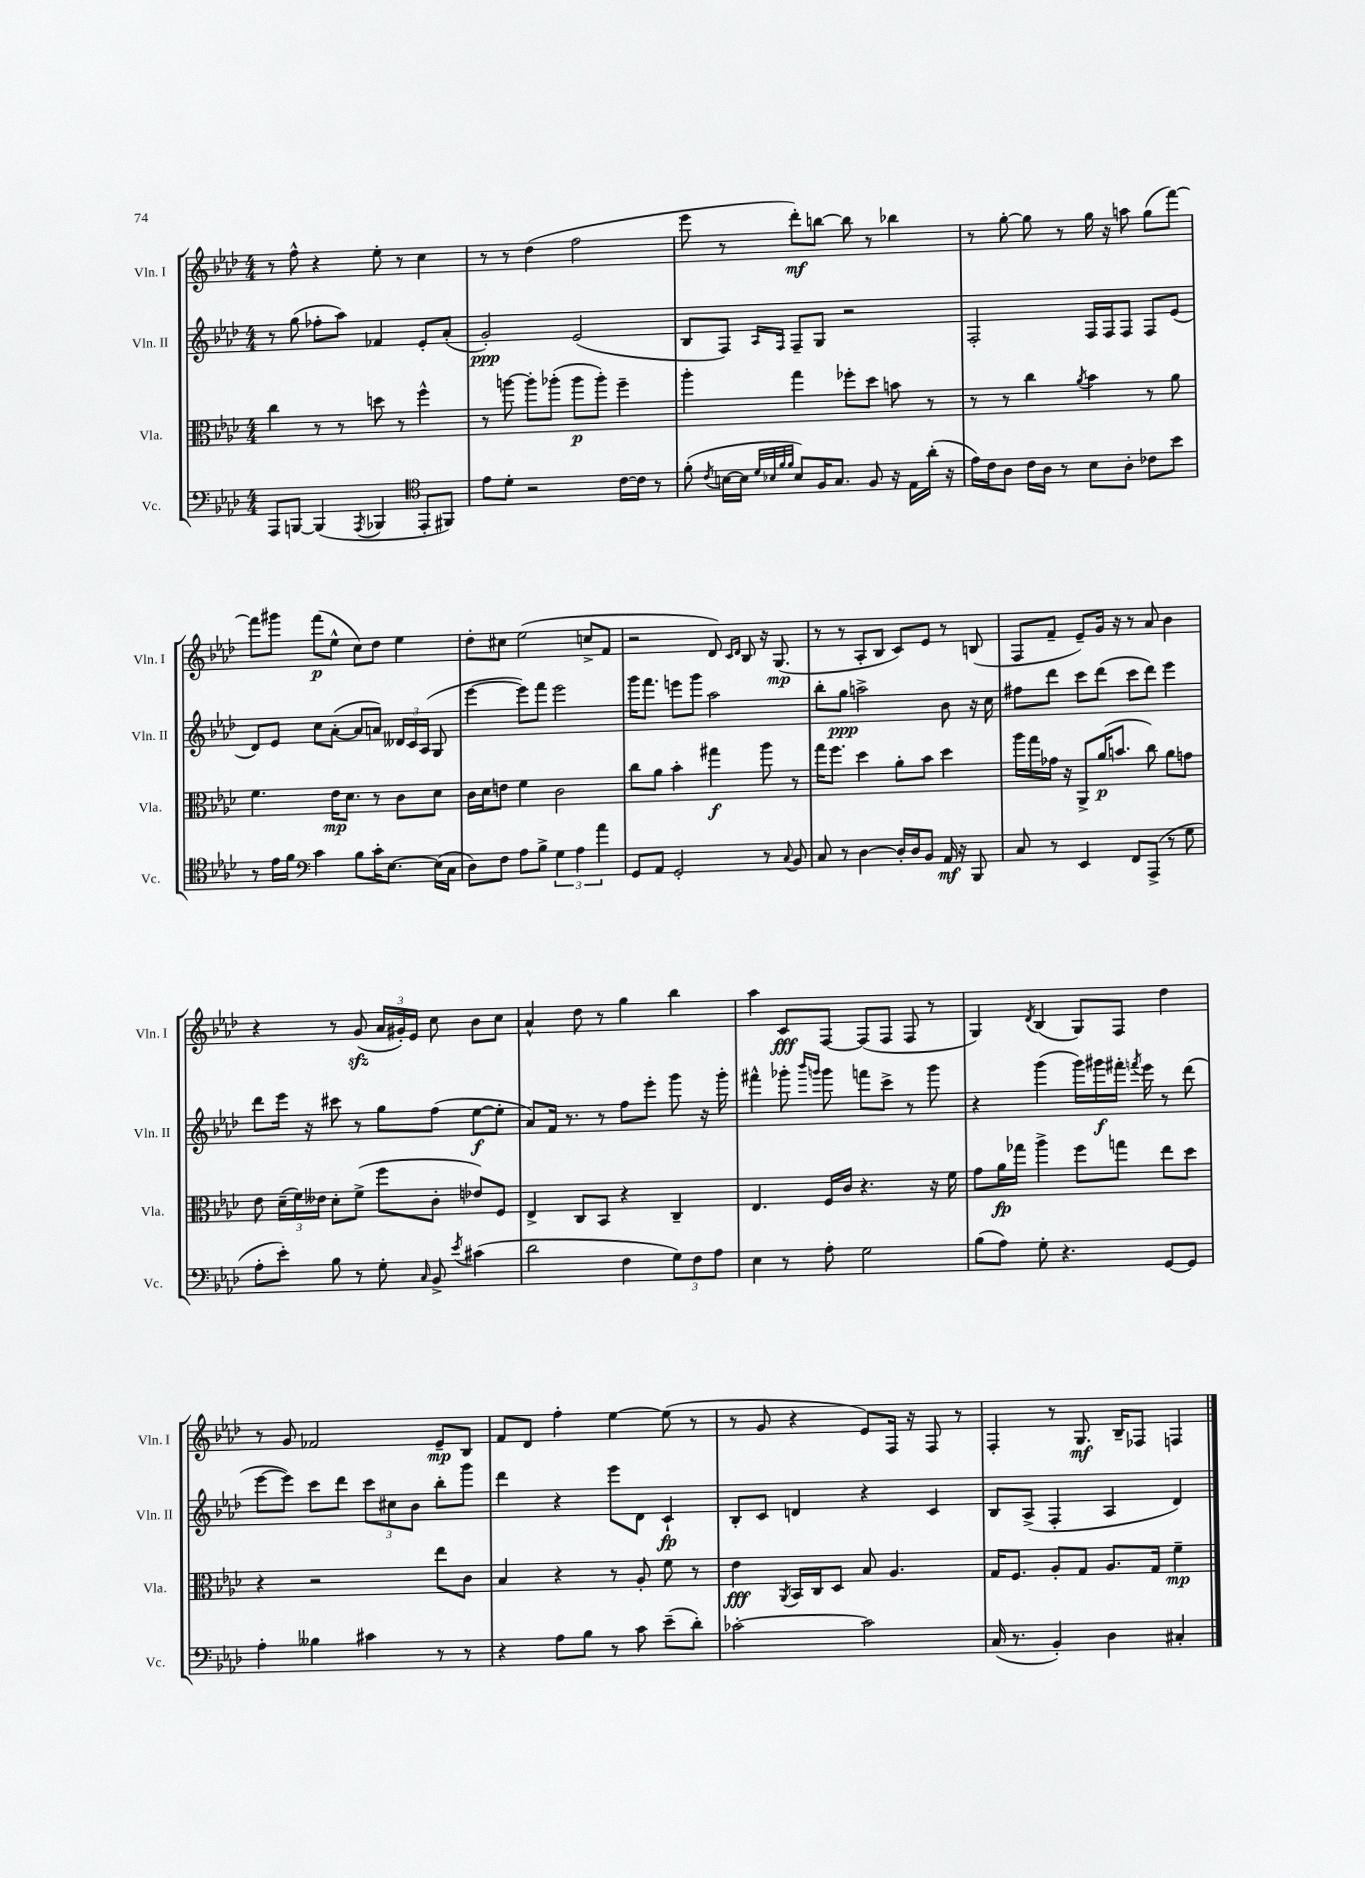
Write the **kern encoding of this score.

**kern	**kern	**kern	**kern
*staff4	*staff3	*staff2	*staff1
*clefF4	*clefC3	*clefG2	*clefG2
*k[b-e-a-d-]	*k[b-e-a-d-]	*k[b-e-a-d-]	*k[b-e-a-d-]
*M4/4	*M4/4	*M4/4	*M4/4
8AAA-	4cc	8r	8r
[8BBB	.	(8gg	8ff^^
(4BBB]	8r	8ff-'	4r
.	8r	8aa-)	.
8qAAA-	.	.	.
4BBB-	8dd	4f-	8ee-'
.	8r	.	8r
*clefC4	*	*	*
8EE-'	4ff^^	8e-'	4cc
8FF#)	.	(8a-'	.
=	=	=	=
8e-	8r	2g')	8r
8d-'	[8aa	.	8r
2r	8aa']	.	(4dd-
.	(8aa-'	.	.
.	8aa-	(2e-	2ff
.	8aa-')	.	.
[16c	4ff~	.	.
16c]	.	.	.
8r	.	.	.
=	=	=	=
(8f'	4aa-'	8B-	8eee-
8qc	.	.	.
[16B	.	8F)	8r
16B]	.	.	.
32qqd-	.	.	.
32qqB-	.	.	.
32qqf	.	16qqA-	.
32qqf	.	16qqF	.
8B-)	4gg	8F~	8ddd-')
16F	.	8G	[8bb
8.G	.	.	.
.	8ff-'	2r	8bb]
8F	8dd-	.	8r
16r	8b	.	4bb-
16E-	.	.	.
(16a-'	8r	.	.
16r	.	.	.
=	=	=	=
16e-)	8r	2F'	8r
16c	.	.	.
8A-	8r	.	[8gg'
16c	4cc	.	8gg]
16A-	.	.	.
8r	.	.	8r
.	8qa-	.	.
8B-	4b-	16F	16gg
.	.	16F	16r
8A-'	.	8F	8aa
8c-	8r	8F	(8gg
8b-	8a-	(8e-	[8fff)
=	=	=	=
8r	4.f	8d-)	8fff]
16e-	.	8e-	8ggg#
16f	.	.	.
*clefF4	*	*	*
4c	.	8cc	(8fff
.	16e-	([8a-'	8ee-^^
.	8.d-	.	.
8B-	.	8a-]	8cc)
16c'	8r	8a)	8dd-
[8.E-	.	.	.
.	8c	24d--	4ee-
.	.	24c	.
.	.	(24A-	.
(16E-]	8d-	8G	.
16C	.	.	.
=	=	=	=
8D-)	16c	[4eee-	8dd-'
.	16d-	.	.
8F	8e	.	8cc#
8A-	4f	8eee-])	(2ee-
8B-^	.	8fff	.
6G	2c	2eee-	.
6A-	.	.	.
.	.	.	8cc^
6a-	.	.	.
.	.	.	8f
=	=	=	=
8GG	8cc	16ggg	2r
.	.	8.fff	.
8AA-	8a-	.	.
2GG'	4b-'	8eee	.
.	.	8ggg	.
.	4gg#	2aa-	8d-)
.	.	.	16qqc
.	.	.	16qqd-
.	.	.	8B-
8r	8aa-	.	16r
.	.	.	(8.G
8qqC	.	.	.
8BB-	8r	.	.
=	=	=	=
8C	16gg	8bb-'	8r
.	8.ff	.	.
8r	.	8gg	8r
[4D-	4dd-	2aa^	8A-'
.	.	.	8B-
16D-']	8a-'	.	8c)
16D-	.	.	.
8BB-	8b-	.	8e-
16AA-	4dd-	8b-	8r
16r	.	.	.
8BBB-	.	16r	(8B
.	.	16cc	.
=	=	=	=
8C	16aa-	8ff#	8F
.	16gg	.	.
8r	16g-	8ddd-	8f~
.	16r	.	.
4EE-	8AA-^	8ccc	8e-~)
.	(16a-	(8ddd-	16g
.	8.b	.	16r
8FF	.	8ccc	8r
(8AAA-^	8cc)	8ddd-)	8a-
8r	8a-	4eee-	4b-
8G	8g	.	.
=	=	=	=
8A-'	8e-	8ddd-	4r
8e-')	(24d-~	16eee-	.
.	24f)	.	.
.	.	16r	.
.	24e--	.	.
8B-	8d-'	8ccc#	8r
8r	(8f^	8r	(8g
8G'	8ff	8gg	24a-
.	.	.	24g#')
.	.	.	24e-
16qqC	.	.	.
8BB-^	8c'	(8ff	8cc
8qe-	.	.	.
(4c#	8e-)	[8ee-	8b-
.	8F	8ee-']	8cc
=	=	=	=
2d-	4E-^	8a-)	4a-^^
.	.	16f	.
.	.	8.r	.
.	8C	.	8dd-
.	8BB-	8r	8r
4F	4r	8ff	4gg
.	.	8eee-'	.
12G)	4C~	8ggg	4bb-
12F	.	.	.
.	.	16r	.
12A-	.	.	.
.	.	16ggg'	.
=	=	=	=
4E-	4.E-	4fff#^^	4aa-
8r	.	8ggg-'	8c
.	.	16qqbbb-	.
.	.	16qqggg	.
8A-'	16F	8ggg	[8F
.	16c	.	.
2G	4.r	8fff	(8F]
.	.	8ccc^	8F
.	.	8r	8F
.	16r	8ggg	8r
.	16f	.	.
=	=	=	=
(8B-	8g	4r	4G)
8A-)	16a-	.	.
.	16gg-	.	.
.	.	.	8qd-
8G'	4aa-^	(4ggg	(4B-
4.r	.	.	.
.	8ff	16ggg)	8G)
.	.	16ggg#	.
.	8gg	16fff#'	8F
.	.	8qfff	.
.	.	16eee-	.
[8GG	8ee-	8r	4dd-
8GG]	8dd-	(8ddd-	.
=	=	=	=
4A-'	4r	[8eee-	8r
.	.	8eee-])	8g
4B--	2r	8ccc	2f-
.	.	8ddd-	.
4c#	.	12ccc	.
.	.	12cc#	.
.	.	12b-	.
8r	8ee-	8bb-'	8e-~
8r	8c	8ggg	8B-
=	=	=	=
4r	4B-	4ddd-	8f
.	.	.	8d-
8A-	4r	4r	4ff'
8B-	.	.	.
8r	8r	8eee-	[4ee-
8c	8A-'	8d-	.
(8e-~	8f	4c`	(8ee-]
8d-')	8r	.	8r
=	=	=	=
[2c-'	4e-	8B-'	8r
.	.	8c	8g
.	8qAA-	.	.
.	16BB-	4d	4r
.	16C	.	.
.	8D-	.	.
2c-]	8B-	4r	8e-)
.	4.A-	.	16F
.	.	.	16r
.	.	4c	8F
.	.	.	8r
=	=	=	=
(16C	16G	8B-	4F'
8.r	8.F	.	.
.	.	(8A-^	.
4BB-')	8A-'	4F'	8r
.	8G	.	8.G
4D-	8.A-	4A-	.
.	.	.	16B-~
.	.	.	8F-
.	16G	.	.
4C#'	4f~	4d-)	4F
==	==	==	==
*-	*-	*-	*-
